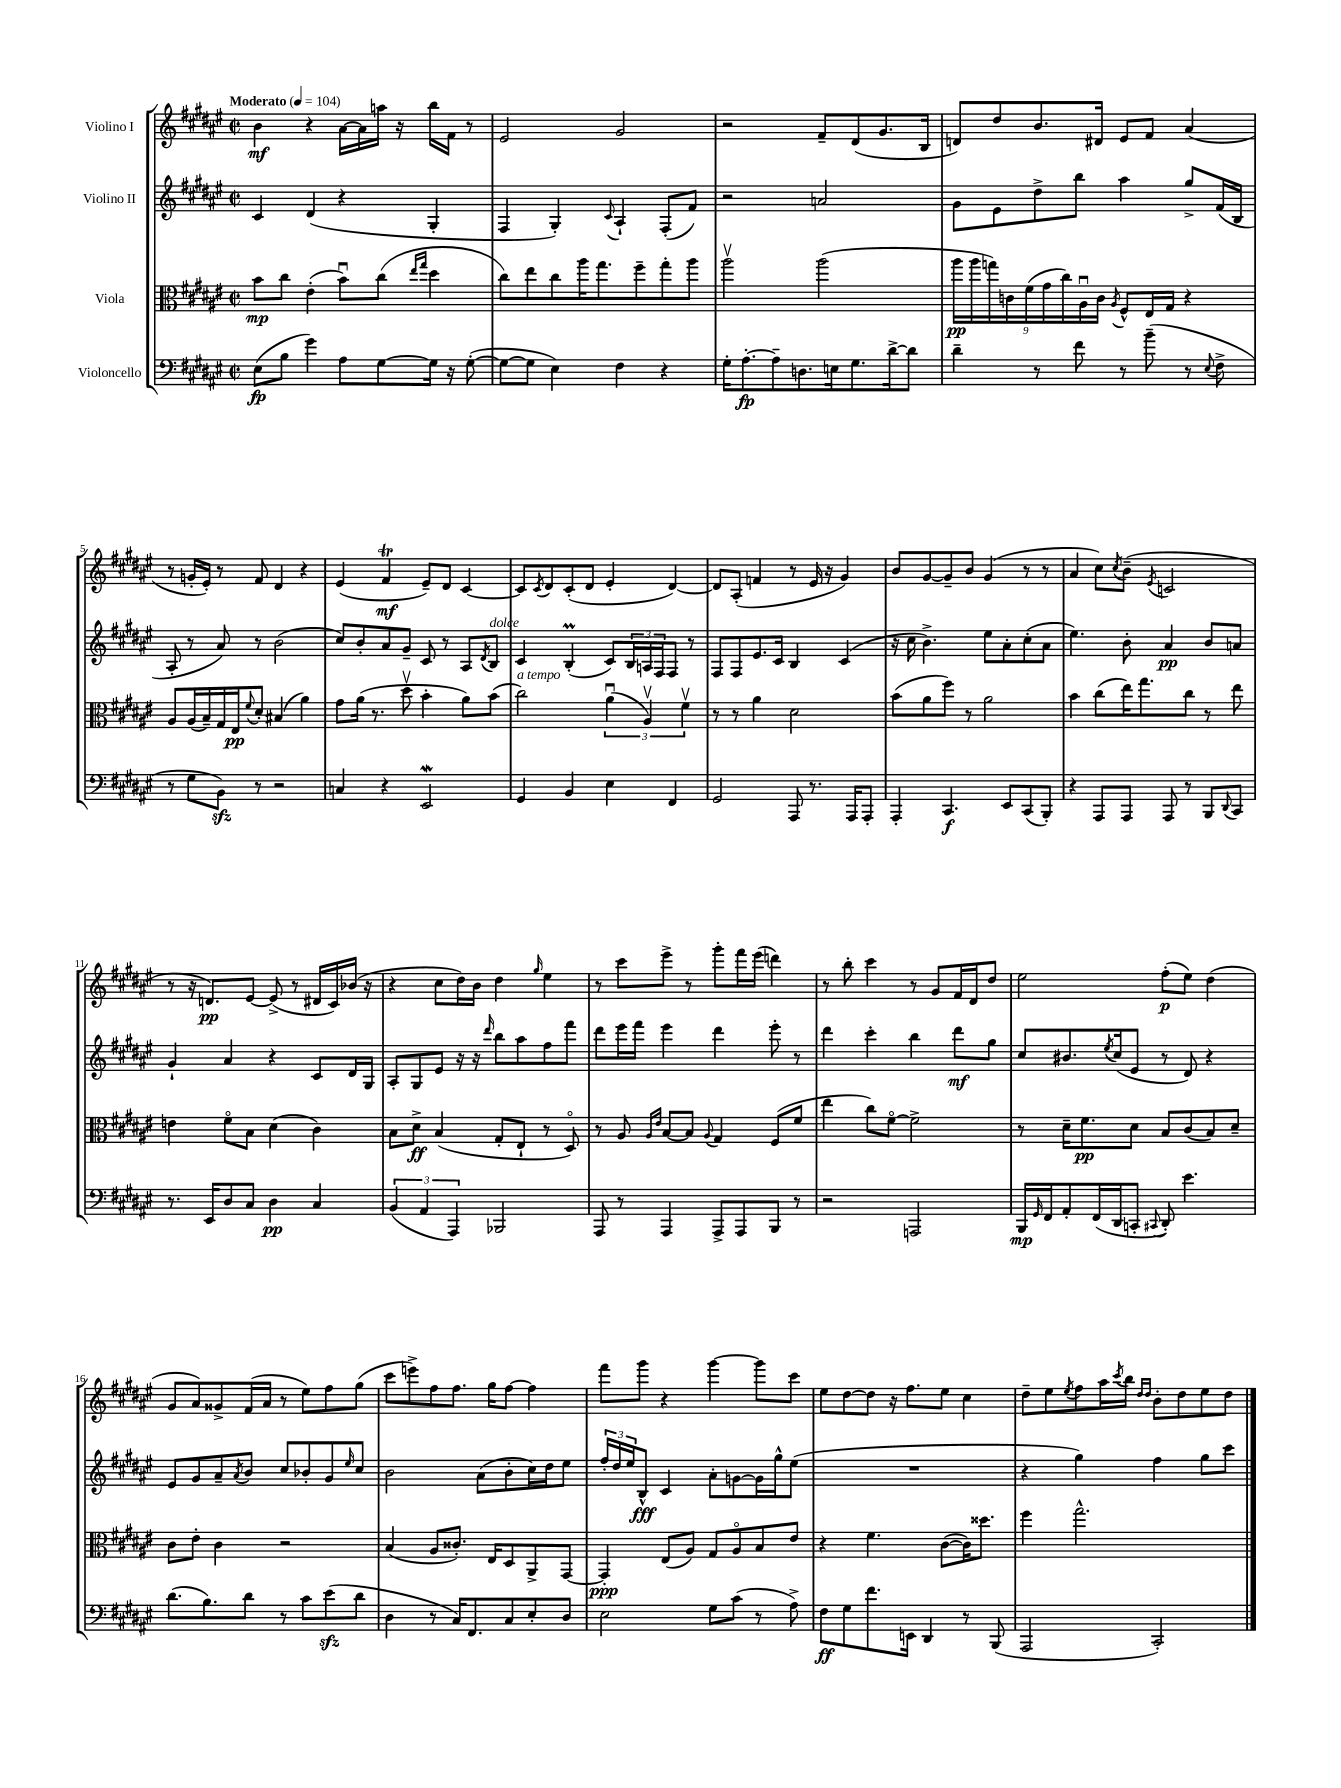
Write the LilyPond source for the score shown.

<<
\new StaffGroup <<
\new Staff = "s0" \with { instrumentName = "Violino I" } {
    \clef treble \key fis \major \defaultTimeSignature \time 2/2 \tempo "Moderato" 4 = 104
    b'4\mf r4 ais'16~ ais'16 a''16 r16 b''16 fis'16 r8 |
    eis'2 gis'2 |
    r2 fis'8-- dis'8( gis'8. b16 |
    d'8) dis''8 b'8. dis'16 eis'8 fis'8 ais'4( |
    r8 g'16-. eis'16-.) r8 fis'8 dis'4 r4 |
    eis'4( fis'4\trill\mf eis'8--) dis'8 cis'4~ |
    cis'8 \acciaccatura { cis'8 } dis'8 cis'8-.( dis'8 eis'4-. dis'4~) |
    dis'8 ais8-.( f'4 r8 eis'16 r16 gis'4) |
    b'8 gis'8~ gis'8-- b'8 gis'4( r8 r8 |
    ais'4 cis''8) \acciaccatura { cis''8 } b'8--( \acciaccatura { eis'8 } c'2 |
    r8 r16 d'8.\pp) eis'8~ eis'8->( r8 dis'16 cis'16) bes'16( r16 |
    r4 cis''8 dis''16) b'16 dis''4 \grace { gis''16 } eis''4 |
    r8 cis'''8 eis'''8-> r8 gis'''8-. fis'''16 eis'''16( d'''4) |
    r8 b''8-. cis'''4 r8 gis'8 fis'16 dis'16 dis''8 |
    eis''2 fis''8-.\p( eis''8) dis''4( |
    gis'8 ais'8) gisis'8-> fis'16( ais'16 r8 eis''8) fis''8 gis''8( |
    cis'''8 e'''8->) fis''8 fis''8. gis''16 fis''8~ fis''4 |
    fis'''8 gis'''8 r4 gis'''4~ gis'''8 cis'''8 |
    eis''8 dis''8~ dis''8 r16 fis''8. eis''8 cis''4 |
    dis''8-- eis''8 \acciaccatura { eis''8 } fis''8 ais''16 \acciaccatura { cis'''8 } b''16 \grace { dis''16 dis''16 } b'8-. dis''8 eis''8 dis''8 \bar "|." |
}
\new Staff = "s1" \with { instrumentName = "Violino II" } {
    \clef treble \key fis \major \defaultTimeSignature \time 2/2
    cis'4 dis'4( r4 gis4-. |
    fis4 gis4-.) \appoggiatura { cis'8 } ais4-! fis8-.( fis'8) |
    r2 a'2 |
    gis'8 eis'8 dis''8-> b''8 ais''4 gis''8-> fis'16( b16 |
    ais8-. r8 ais'8) r8 b'2( |
    cis''8) b'8-. ais'8 gis'8-- cis'8 r8 ais8 \acciaccatura { dis'8 } b8^\markup { \italic "dolce" } |
    cis'4 b4-.\prall( cis'8) \tuplet 3/2 { b16 a16 fis16 } fis8 r8 |
    fis8 fis8 eis'8. cis'16 b4 cis'4( |
    r16 cis''16 b'4.->) eis''8 ais'8-. cis''8-.( ais'8 |
    eis''4.) b'8-. ais'4\pp b'8 a'8 |
    gis'4-! ais'4 r4 cis'8 dis'16 gis16 |
    ais8-. gis8 eis'8 r16 r16 \grace { dis'''16 } b''8 ais''8 fis''8 fis'''8 |
    dis'''8 eis'''16 fis'''16 eis'''4 dis'''4 eis'''8-. r8 |
    dis'''4 cis'''4-. b''4 dis'''8\mf gis''8 |
    cis''8 bis'8. \acciaccatura { eis''8 } cis''16( eis'8 r8 dis'8) r4 |
    eis'8 gis'8 ais'8-- \acciaccatura { ais'8 } b'8 cis''8 bes'8-. gis'8 \grace { eis''16 } cis''8 |
    b'2 ais'8( b'8-. cis''16) dis''16 eis''8 |
    \tuplet 3/2 { fis''16-. dis''16 eis''16 } b8-^\fff cis'4 ais'8-. g'8~ g'16 gis''16-^ eis''8( |
    R1 |
    r4 gis''4) fis''4 gis''8 cis'''8 \bar "|." |
}
\new Staff = "s2" \with { instrumentName = "Viola" } {
    \clef alto \key fis \major \defaultTimeSignature \time 2/2
    b'8\mp cis''8 eis'4-.( b'8\downbow) cis''8( \grace { eis''16 gis''16 } dis''4 |
    cis''8) eis''8 cis''8 ais''16 gis''8. fis''8-- gis''8-. ais''8 |
    ais''2\upbow ais''2( |
    \tuplet 9/8 { ais''16\pp ais''16 g''16) c'16 fis'16( gis'16 cis''16) ais16\downbow c'16 } \acciaccatura { ais8 } fis8-^ eis16 gis16 r4 |
    ais8 ais16( b16--) gis16 eis16\pp \appoggiatura { fis'8 } dis'8-. bis4( ais'4) |
    gis'8 ais'16( r8. dis''8\upbow b'4-. ais'8) b'8( |
    cis''2^\markup { \italic "a tempo" }) \tuplet 3/2 { ais'4\downbow( ais4\upbow) fis'4\upbow } |
    r8 r8 ais'4 dis'2 |
    b'8( ais'8 fis''8) r8 ais'2 |
    b'4 cis''8( eis''16) gis''8. cis''8 r8 eis''8 |
    e'4 fis'8\flageolet b8 dis'4( cis'4) |
    b8 dis'8->\ff b4( gis8-. eis8-! r8 dis8\flageolet) |
    r8 ais8 \grace { ais16 eis'16 } b8~ b8 \appoggiatura { ais8 } gis4 fis8( fis'8 |
    eis''4 cis''8) fis'8~\flageolet fis'2-> |
    r8 dis'16-- fis'8.\pp dis'8 b8 cis'8( b8) dis'8-- |
    cis'8 eis'8-. cis'4 r2 |
    b4( ais8 cisis'8.-.) eis16 dis8 ais,8-> gis,8~ |
    gis,4-.\ppp eis8( ais8) gis8 ais8\flageolet b8 eis'8 |
    r4 fis'4. cis'8~( cis'16) disis''8. |
    fis''4 gis''2.-^ \bar "|." |
}
\new Staff = "s3" \with { instrumentName = "Violoncello" } {
    \clef bass \key fis \major \defaultTimeSignature \time 2/2
    eis8\fp( b8 gis'4) ais8 gis8~ gis16 r16 gis8~-.( |
    gis8~ gis8 eis4) fis4 r4 |
    gis16-. ais8.~-.\fp ais8-- d8. e16 gis8. dis'16~-> dis'8 |
    dis'4-- r8 fis'8 r8 b'8--( r8 \appoggiatura { eis8 } fis8-> |
    r8 gis8 b,8\sfz) r8 r2 |
    c4 r4 eis,2\mordent |
    gis,4 b,4 eis4 fis,4 |
    gis,2 ais,,8 r8. ais,,16 ais,,8-. |
    ais,,4-. cis,4.\f eis,8 cis,8( b,,8-.) |
    r4 ais,,8 ais,,8 ais,,8 r8 b,,8 \appoggiatura { dis,8 } cis,8 |
    r8. eis,16 dis8 cis8 dis4\pp cis4 |
    \tuplet 3/2 { b,4( ais,4 ais,,4) } bes,,2 |
    ais,,8 r8 ais,,4 ais,,8-> ais,,8 b,,8 r8 |
    r2 a,,2 |
    b,,16\mp \grace { gis,16 } fis,16 ais,8-. fis,16( dis,16 c,8-. \appoggiatura { cis,8 } dis,8-.) eis'4. |
    dis'8.( b8.) dis'8 r8 cis'8 eis'8\sfz( dis'8 |
    dis4 r8 cis16) fis,8. cis8 eis8-. dis8 |
    eis2 gis8 cis'8( r8 ais8->) |
    fis8\ff gis8 fis'8. e,16 dis,4 r8 b,,8( |
    ais,,2 cis,2-.) \bar "|." |
}
>>
>>
